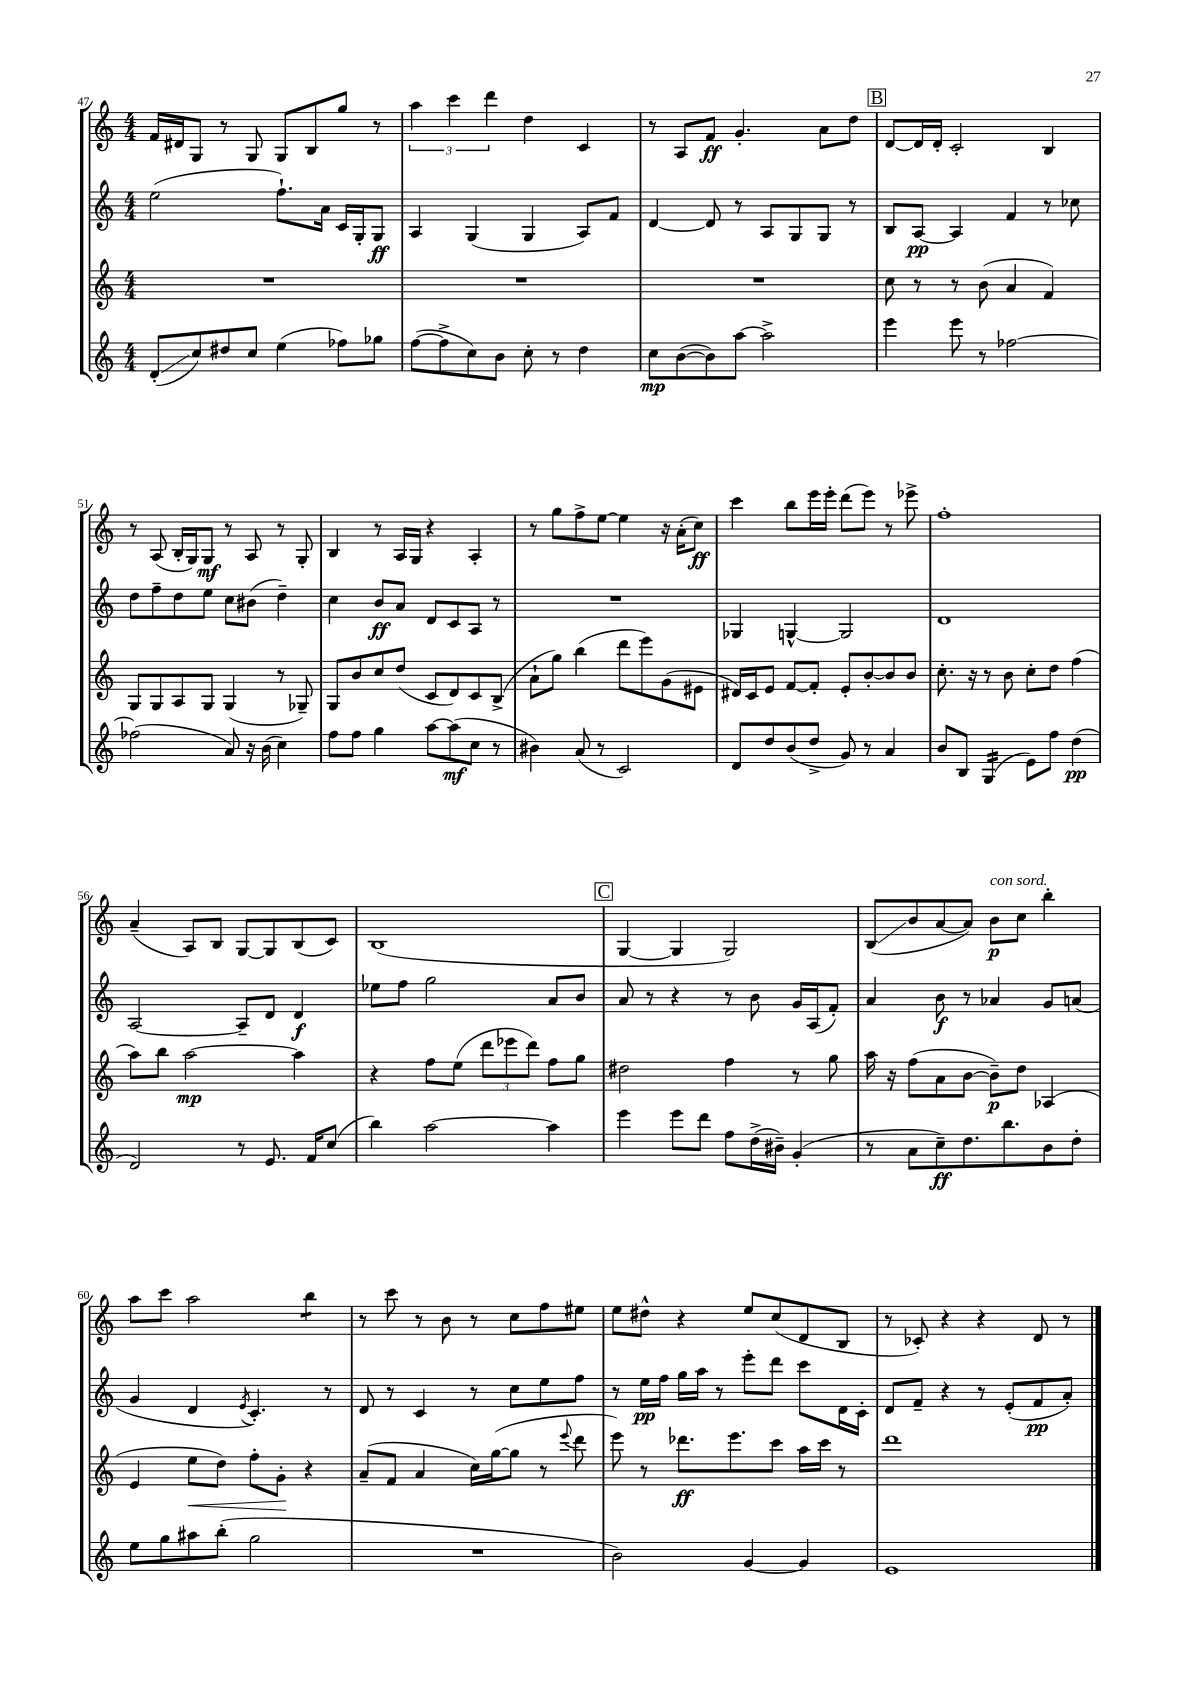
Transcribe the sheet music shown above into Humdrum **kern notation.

**kern	**kern	**kern	**kern
*staff4	*staff3	*staff2	*staff1
*clefG2	*clefG2	*clefG2	*clefG2
*k[]	*k[]	*k[]	*k[]
*M4/4	*M4/4	*M4/4	*M4/4
(8d'	1r	(2ee	16f
.	.	.	16d#
8cc)	.	.	8G
8dd#	.	.	8r
8cc	.	.	8G
(4ee	.	8.ff`)	8G
.	.	.	8B
.	.	16a	.
8ff-)	.	16c	8gg
.	.	16G'	.
8gg-	.	8G	8r
=	=	=	=
([8ff	1r	4A	6aa
8ff^]	.	.	.
.	.	.	6ccc
8cc)	.	(4G	.
.	.	.	6ddd
8b	.	.	.
8cc'	.	4G	4dd
8r	.	.	.
4dd	.	8A)	4c
.	.	8f	.
=	=	=	=
8cc	1r	[4d	8r
([8b	.	.	8A
8b])	.	8d]	8f
[8aa	.	8r	4.g'
2aa^]	.	8A	.
.	.	8G	.
.	.	8G	8a
.	.	8r	8dd
=	=	=	=
4eee	8cc	8B	[8d
.	8r	[8A	16d]
.	.	.	16d'
8eee	8r	4A]	2c'
8r	(8b	.	.
[2ff-	4a	4f	.
.	4f)	8r	4B
.	.	8cc-	.
=	=	=	=
(2ff-]	8G	8dd	8r
.	8G	8ff~	(8A
.	8A	8dd	16B'
.	.	.	16G)
.	8G	8ee	8G
8a)	(4G	8cc	8r
16r	.	(8b#	8A
(16b	.	.	.
4cc)	8r	4dd~)	8r
.	8G-~)	.	8G'
=	=	=	=
8ff	8G	4cc	4B
8ff	8b	.	.
4gg	8cc	8b	8r
.	(8dd	8a	16A
.	.	.	16G
[8aa	8c	8d	4r
(8aa]	8d)	8c	.
8cc	8c	8A	4A'
8r	(8B^	8r	.
=	=	=	=
4b#)	8a`	1r	8r
.	8gg)	.	8gg
(8a	(4bb	.	8ff^
8r	.	.	[8ee
2c)	8ddd	.	4ee]
.	8eee)	.	.
.	(8g	.	16r
.	.	.	(16a'
.	8e#	.	8cc)
=	=	=	=
8d	16d#)	4G-	4ccc
.	16c	.	.
8dd	8e	.	.
(8b	[8f	[4G^^	8bb
8dd^	8f']	.	16eee
.	.	.	16eee'
8g)	8e'	2G]	(8ddd
8r	[8b'	.	8eee)
4a	8b]	.	8r
.	8b	.	8eee-^
=	=	=	=
8b	8.cc'	1d	1ff'
8B	.	.	.
.	16r	.	.
(4G	8r	.	.
.	8b	.	.
8e)	8cc'	.	.
8ff	8dd	.	.
(4dd	(4ff	.	.
=	=	=	=
2d)	8aa)	[2A	(4a~
.	8bb	.	.
.	[2aa	.	8A)
.	.	.	8B
8r	.	8A~]	[8G
8.e	.	8d	8G]
.	4aa]	4d	(8B
16f	.	.	.
(8cc	.	.	8c)
=	=	=	=
4bb)	4r	8ee-	(1B
.	.	8ff	.
[2aa	8ff	2gg	.
.	(8ee	.	.
.	12ddd	.	.
.	12eee-	.	.
.	12ddd)	.	.
4aa]	8ff	8a	.
.	8gg	8b	.
=	=	=	=
4eee	2dd#	8a	[4G
.	.	8r	.
8eee	.	4r	4G]
8ddd	.	.	.
8ff	4ff	8r	2G)
(16dd^	.	8b	.
16b#~)	.	.	.
(4g'	8r	16g	.
.	.	(16A	.
.	8gg	8f')	.
=	=	=	=
8r	16aa	4a	(8B
.	16r	.	.
8a	(8ff	.	8b
8cc~)	8a	8b	[8a
8.dd	[8b	8r	8a])
.	8b~])	4a-	8b
8.bb	.	.	.
.	8dd	.	8cc
8b	(4A-	8g	4bb'
8dd'	.	(8a	.
=	=	=	=
8ee	4e	4g	8aa
8gg	.	.	8ccc
8aa#	8ee	4d	2aa
(8bb'	8dd)	.	.
.	.	8qe	.
2gg	8ff'	4.c')	.
.	8g'	.	.
.	4r	.	4bb
.	.	8r	.
=	=	=	=
1r	(8a~	8d	8r
.	8f	8r	8ccc
.	4a	4c	8r
.	.	.	8b
.	16cc)	8r	8r
.	([16gg	.	.
.	8gg]	8cc	8cc
.	8r	8ee	8ff
.	8qqeee	.	.
.	8ddd	8ff	8ee#
=	=	=	=
2b)	8eee)	8r	8ee
.	8r	16ee	8dd#^^
.	.	16ff	.
.	8.ddd-	16gg	4r
.	.	16aa	.
.	.	8r	.
.	8.eee	.	.
[4g	.	8eee'	8ee
.	8ccc	8ddd	(8cc
4g]	16aa	8ccc	8d
.	16ccc	.	.
.	8r	16d	8B
.	.	16c'	.
=	=	=	=
1e	1ddd	8d	8r
.	.	8f~	8c-')
.	.	4r	4r
.	.	8r	4r
.	.	(8e'	.
.	.	8f	8d
.	.	8a')	8r
==	==	==	==
*-	*-	*-	*-
